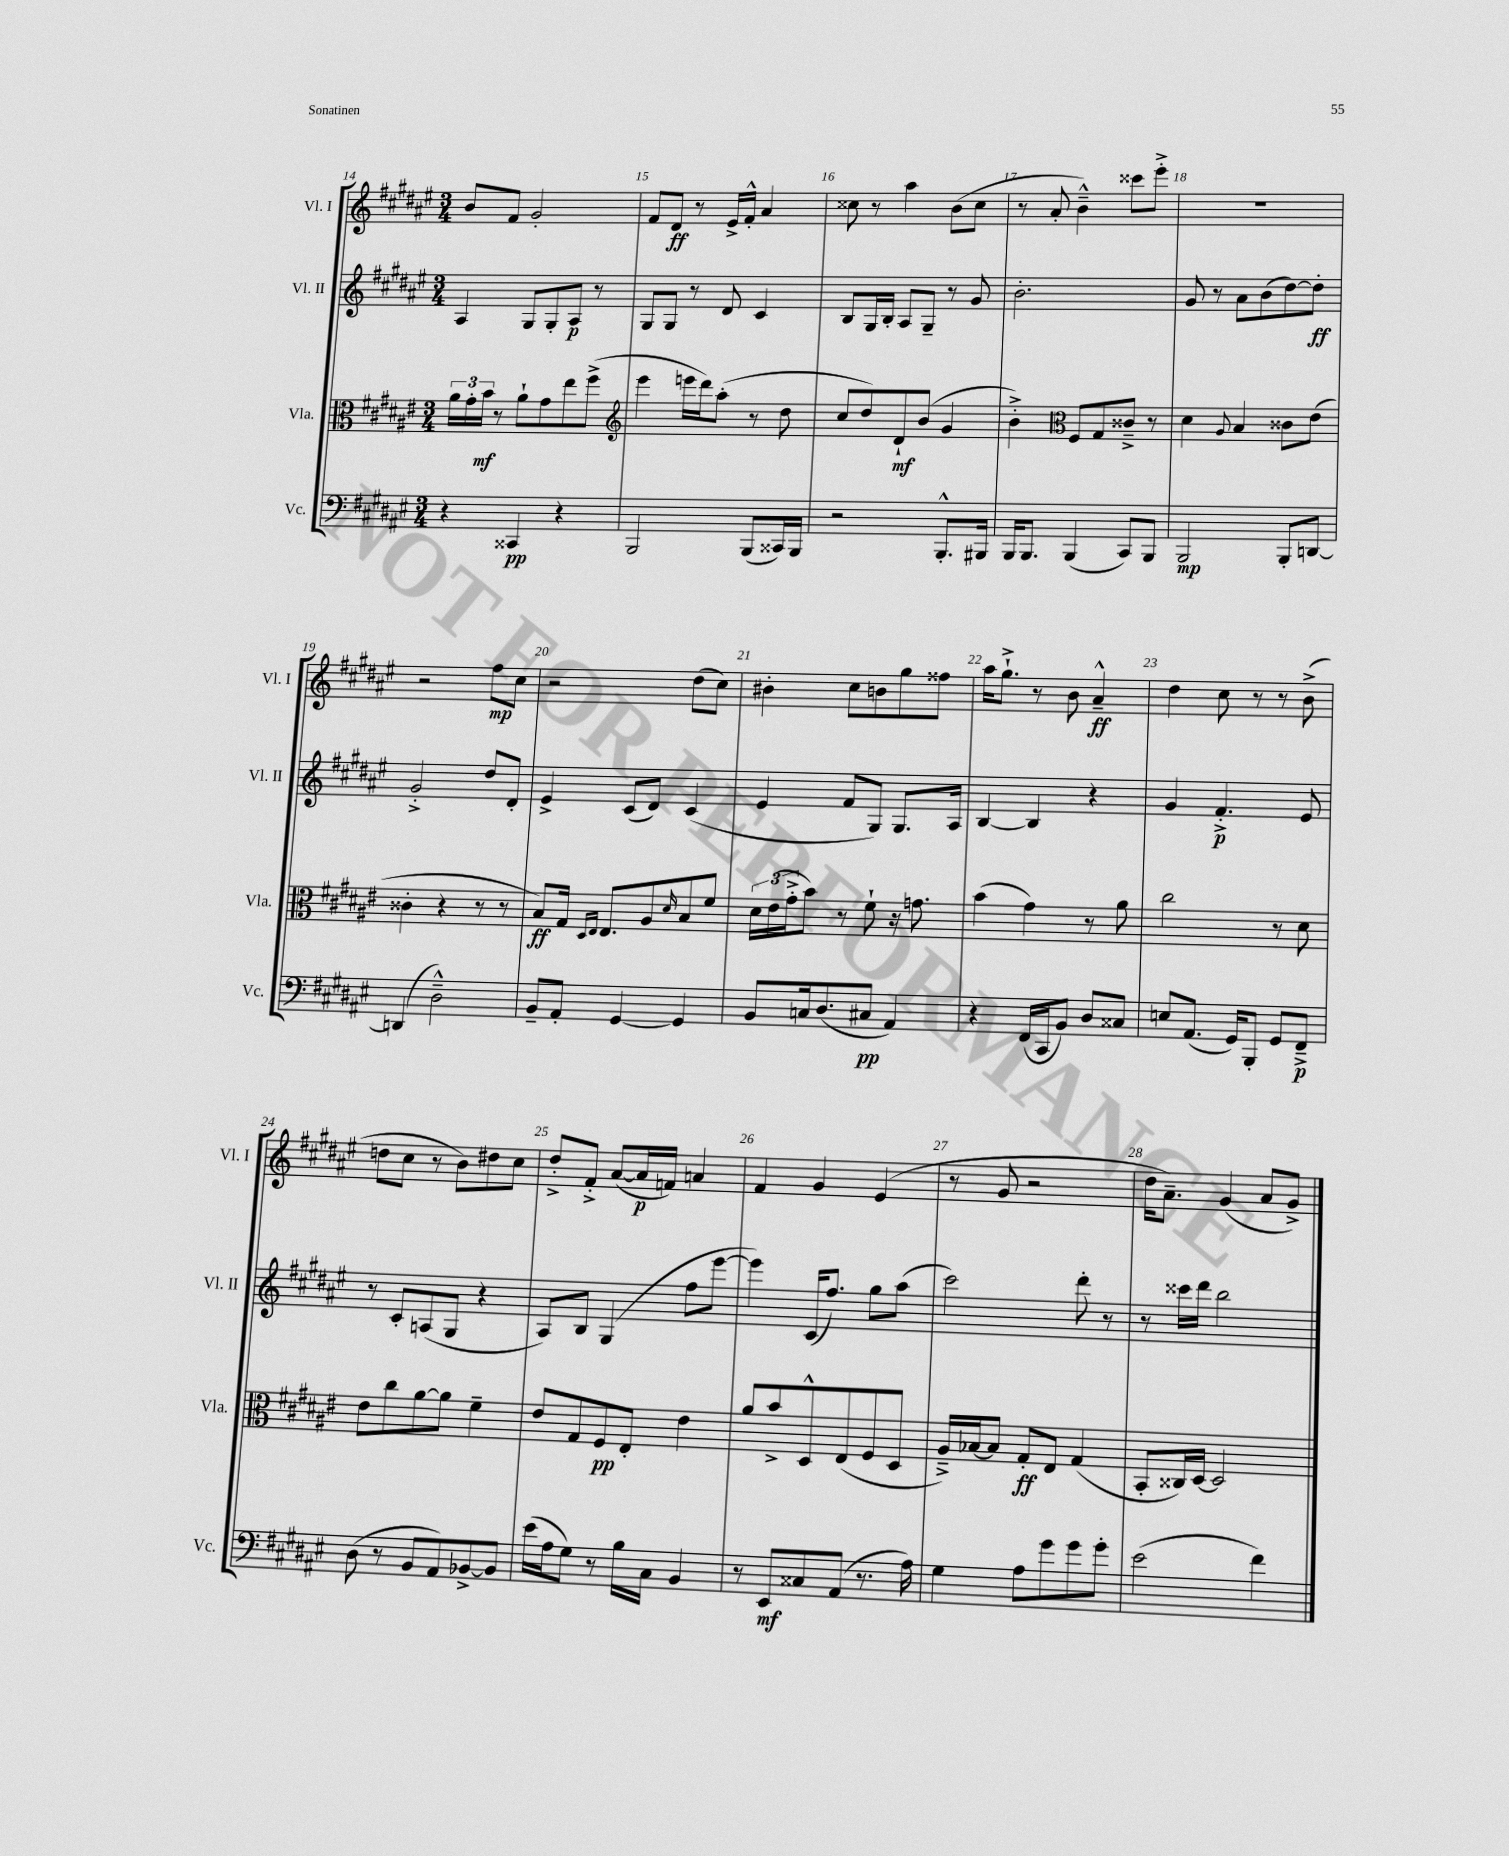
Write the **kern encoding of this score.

**kern	**kern	**kern	**kern
*staff4	*staff3	*staff2	*staff1
*clefF4	*clefC3	*clefG2	*clefG2
*k[f#c#g#d#a#e#]	*k[f#c#g#d#a#e#]	*k[f#c#g#d#a#e#]	*k[f#c#g#d#a#e#]
*M3/4	*M3/4	*M3/4	*M3/4
4r	24a#\LL	4A#/	8b/L
.	24g#'\	.	.
.	24b\JJ	.	.
.	8r	.	8f#/J
4CC##/	8a#`\L	8G#/L	2g#'/
.	8g#\	8G#'/	.
4r	8ee#\	8A#/J	.
.	(8ff#^\J	8r	.
=	=	=	=
*	*clefG2	*	*
2BBB/	4eee#\	8G#/L	8f#/L
.	.	8G#/J	8d#/J
.	16eee\LL	8r	8r
.	16ddd#\J)	.	.
.	(8aa#'\J	8d#/	16e#^/LL
.	.	.	16f#'^^/JJ
(8BBB/L	8r	4c#/	4a#/
16CC##/L)	8dd#\	.	.
16BBB/JJ	.	.	.
=	=	=	=
2r	8cc#/L	8B/L	8cc##\
.	8dd#/)	16G#/L	8r
.	.	16B'/JJ	.
.	8d#`/	8A#/L	4aa#\
.	(8b/J	8G#~/J	.
8.BBB'^^/L	4g#/	8r	(8b\L
.	.	8g#/	8cc##\J
16BBB#/Jk	.	.	.
=	=	=	=
16BBB/LK	4b'^\)	2.b'\	8r
8.BBB/J	.	.	.
.	.	.	8a#'/
*	*clefC3	*	*
(4BBB/	8F#/L	.	4b~^^\)
.	8G#/	.	.
8CC#/L)	8c##~^/J	.	8ccc##\L
8BBB/J	8r	.	8eee#'^\J
=	=	=	=
2BBB/	4d#\	8g#/	2.r
.	.	8r	.
.	8qqA#/	.	.
.	4B/	8a#\L	.
.	.	(8b\	.
8BBB'/L	8c##\L	[8dd#\)	.
[8DD/J	(8e#\J	8dd#'\]J	.
=	=	=	=
(4DD/]	4c##'\	2g#'^/	2r
2D#~^^\)	4r	.	.
.	8r	8dd#/L	8ff#\L
.	8r	8d#'/J	8cc#\J
=	=	=	=
8BB~/L	8B/L)	4e#^/	2r
8AA#'/J	16G#/Jk	.	.
.	16qqD#/LL	.	.
.	16qqE#/JJ	.	.
.	8.E#/L	.	.
[4GG#/	.	(8c#/L	.
.	8A#/	8d#/J)	.
.	16qqd#/	.	.
4GG#/]	8B/	(4c#/	(8dd#\L
.	8f#/J	.	8cc#\J)
=	=	=	=
8BB/L	24d#\LL	4e#/	4b#'\
.	(24e#\	.	.
.	24g#'^\J	.	.
16C/k	8b\J)	.	.
(8.D#/	.	.	.
.	8r	8f#/L	8cc#\L
8C#/J	8f#`\	8G#/J)	8b\
4AA#/)	16r	8.G#/L	8gg#\
.	8.g\	.	.
.	.	.	8ff##\J
.	.	16A#/Jk	.
=	=	=	=
4r	(4b\	[4B/	16aa#\LK
.	.	.	8.gg#`^\J
(16FF#/LL	4g#\)	4B/]	8r
16CC#/J	.	.	.
8BB/J)	.	.	8b\
8D#/L	8r	4r	4a#~^^/
8C##/J	8a#\	.	.
=	=	=	=
8E/L	2cc#\	4g#/	4dd#\
(8.AA#/J	.	.	.
.	.	4.f#'^/	8cc#\
16GG#/LK)	.	.	.
8BBB'/J	.	.	8r
8GG#/L	8r	.	8r
8FF#~^/J	8d#\	8e#/	(8b^\
=	=	=	=
(8D#\	8e#\L	8r	8dd\L
8r	8cc#\	8c#'/L	8cc#\J
8BB/L	[8a#\	(8A/	8r
8AA#/)	8a#\]J	8G#/J	8b\L)
[8BB-^/	4f#~\	4r	8dd#\
8BB-/]J	.	.	8cc#\J
=	=	=	=
(16e#\LL	8e#/L	8A#/L)	8dd#'^/L
16A#\J	.	.	.
8G#\J)	8G#/	8B/J	8f#'^/J
8r	8F#/	(4G#/	([8a#/L
16B\LL	8E#'/J	.	16a#/]L
16C#\JJ	.	.	16f/JJ)
4BB/	4e#\	8ff#\L	4a/
.	.	[8eee#\J	.
=	=	=	=
8r	8a#/L	4eee#\])	4f#/
8EE#/L	8b^/	.	.
8C##/	8D#^^/	(16c#/LK	4g#/
.	.	8.ff#/J)	.
(8AA#/J	(8E#/	.	.
8.r	8F#/	8gg#\L	(4e#/
.	8D#/J	(8aa#\J	.
16A#\)	.	.	.
=	=	=	=
4G#\	16A#~^/LL)	2ccc#\)	8r
.	[16B-/J	.	.
.	8B-/]J	.	8g#/
8A#\L	8G#'/L	.	2r
8g#\	8E#/J	.	.
8g#\	(4G#/	8ddd#'\	.
8g#'\J	.	8r	.
=	=	=	=
(2e#\	8BB'/L	8r	16dd#\LK
.	.	.	8.a#~\J)
.	16C##/L)	16ccc##\LL	.
.	[16D#/JJ	16ddd#\JJ	.
.	2D#/]	2bb\	(4g#/
4f#\)	.	.	8a#/L
.	.	.	8g#^/J)
==	==	==	==
*-	*-	*-	*-
